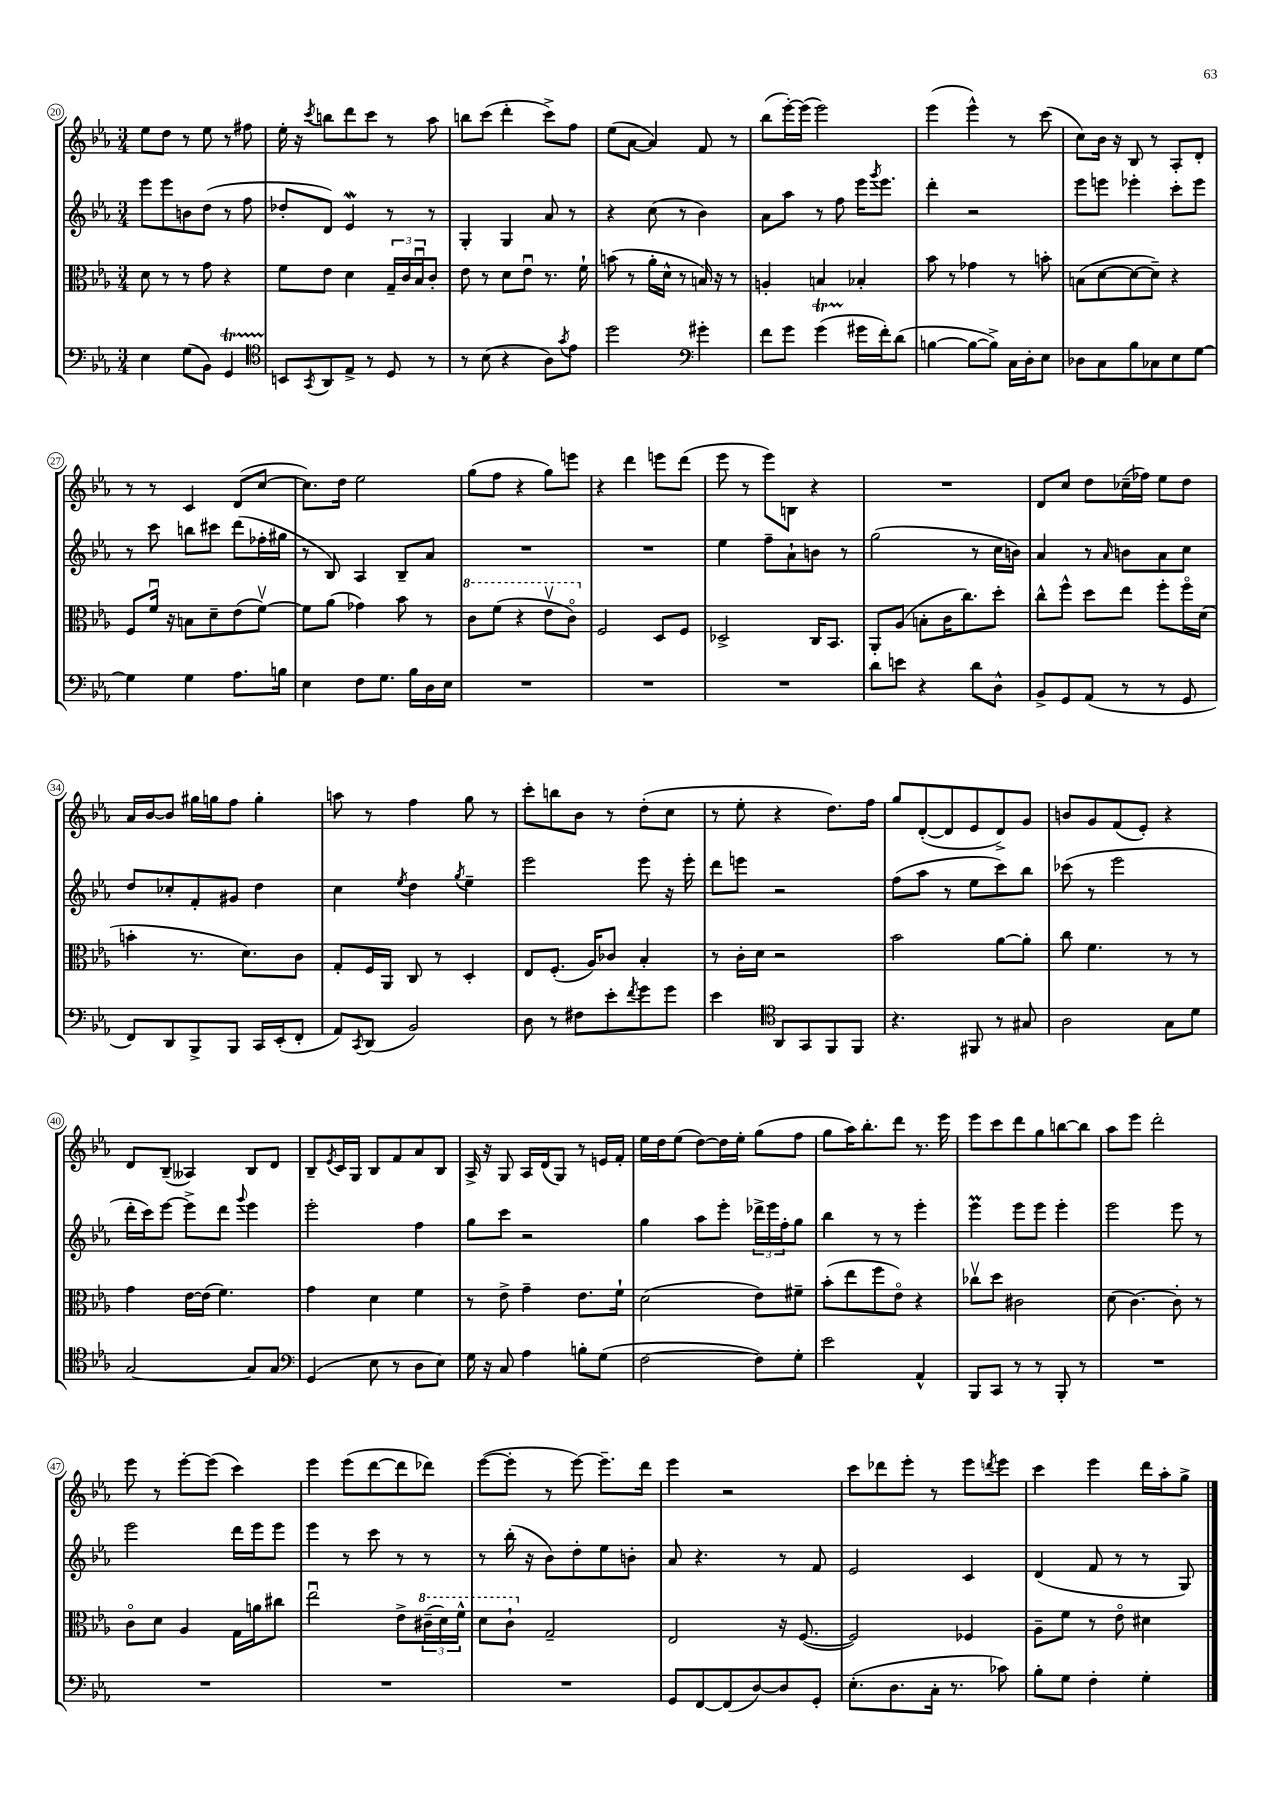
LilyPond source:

<<
\new StaffGroup <<
\new Staff = "s0" {
    \clef treble \key ees \major \numericTimeSignature \time 3/4
    ees''8 d''8 r8 ees''8 r8 fis''8 |
    ees''16-. r16 \acciaccatura { c'''8 } b''8 d'''8 c'''8 r8 aes''8 |
    b''8 c'''8( d'''4-. c'''8->) f''8 |
    ees''8( aes'8~ aes'4) f'8 r8 |
    bes''8( ees'''16~-.) ees'''16( ees'''2) |
    ees'''4( ees'''4-^) r8 c'''8( |
    c''8) bes'16 r16 bes8 r8 aes8-. d'8-. |
    r8 r8 c'4 d'8( c''8~ |
    c''8.) d''16 ees''2 |
    g''8( f''8 r4 g''8) e'''8 |
    r4 d'''4 e'''8 d'''8( |
    ees'''8 r8 ees'''8) b8 r4 |
    R2. |
    d'8 c''8 d''8 ces''16--( fes''16) ees''8 d''8 |
    aes'16 bes'16~ bes'8 gis''16 g''16 f''8 g''4-. |
    a''8 r8 f''4 g''8 r8 |
    c'''8-. b''8 bes'8 r8 d''8-.( c''8 |
    r8 ees''8-. r4 d''8.) f''16 |
    g''8 d'8~-.( d'8 ees'8 d'8->) g'8 |
    b'8 g'8 f'8( ees'8-.) r4 |
    d'8 bes8--( aeses4) bes8 d'8 |
    bes8-- \acciaccatura { ees'8 } c'16 g16 bes8 f'8 aes'8 bes8 |
    aes16-> r16 g8 aes16 d'16( g8) r8 e'16 f'16-. |
    ees''16 d''16 ees''8( d''8~) d''16 ees''16-. g''8( f''8 |
    g''8 aes''16) bes''8.-. d'''8 r8. ees'''16 |
    ees'''8 c'''8 d'''8 g''8 b''8~ b''8 |
    aes''8 ees'''8 d'''2-. |
    ees'''8 r8 ees'''8~-. ees'''8( c'''4) |
    ees'''4 ees'''8( d'''8~ d'''8 des'''8) |
    ees'''8~( ees'''8-. r8 ees'''8~) ees'''8.-- d'''16 |
    ees'''4 r2 |
    c'''8 des'''8 ees'''8-. r8 ees'''8 \acciaccatura { d'''8 } ees'''8 |
    c'''4 ees'''4 d'''16 aes''16-. g''8-> \bar "|." |
}
\new Staff = "s1" {
    \clef treble \key ees \major \numericTimeSignature \time 3/4
    ees'''8 ees'''8 b'8 d''8( r8 f''8 |
    des''8-. d'8) ees'4\mordent r8 r8 |
    g4-. g4 aes'8 r8 |
    r4 c''8( r8 bes'4) |
    aes'8 aes''8 r8 f''8 ees'''16 \acciaccatura { g'''8 } ees'''8. |
    d'''4-. r2 |
    ees'''8 e'''8 ees'''4-. c'''8-. ees'''8 |
    r8 c'''8 b''8 cis'''8 d'''8( fes''16-. gis''16 |
    r8 bes8) aes4 bes8-- aes'8 |
    R2. |
    R2. |
    ees''4 f''8-- aes'8-! b'8 r8 |
    g''2( r8 c''16 b'16) |
    aes'4 r8 \grace { aes'16 } b'8 aes'8 c''8 |
    d''8 ces''8-. f'8-. gis'8 d''4 |
    c''4 \acciaccatura { ees''8 } d''4 \acciaccatura { g''8 } ees''4-- |
    ees'''2 ees'''8 r16 ees'''16-. |
    d'''8 e'''8 r2 |
    f''8( aes''8 r8 ees''8 c'''8) bes''8 |
    ces'''8( r8 ees'''2 |
    d'''16-. c'''16) ees'''8~ ees'''8-> d'''8 \appoggiatura { g'''8 } ees'''4 |
    ees'''2-. f''4 |
    g''8 c'''8 r2 |
    g''4 aes''8 ees'''8-. \tuplet 3/2 { des'''16-> ees'''16 f''16-. } g''8 |
    bes''4 r8 r8 ees'''4-. |
    ees'''4\prall ees'''8 ees'''8 ees'''4-. |
    ees'''2 ees'''8 r8 |
    ees'''2 d'''16 ees'''16 ees'''8 |
    ees'''4 r8 c'''8 r8 r8 |
    r8 bes''16-.( r16 bes'8) d''8-. ees''8 b'8-. |
    aes'8 r4. r8 f'8 |
    ees'2 c'4 |
    d'4( f'8 r8 r8 g8) \bar "|." |
}
\new Staff = "s2" {
    \clef alto \key ees \major \numericTimeSignature \time 3/4
    d'8 r8 r8 g'8 r4 |
    f'8 ees'8 d'4 \tuplet 3/2 { g16-- c'16 bes16\downbow } c'8-. |
    ees'8 r8 d'8 ees'8\downbow r8. f'16-! |
    b'8( r8 aes'16-. d'16-^ r8 b16) r16 r8 |
    a4-. b4 bes4-. |
    bes'8 r8 ges'4 r8 b'8-. |
    b8( d'8~ d'8~ d'8--) r4 |
    f8 f'16\downbow r16 b8 d'8-- ees'8( f'8~\upbow) |
    f'8 aes'8( ges'4) bes'8 r8 |
    \ottava #1 c''8 f''8( r4 ees''8\upbow c''8\flageolet) \ottava #0 |
    f2 d8 f8 |
    des2-> c16 bes,8. |
    aes,8-. aes8( b8-. c'16 c''8.) d''8-. |
    c''8-^ f''8-^ d''8 ees''8 f''8-. f''16\flageolet d'16( |
    b'4-. r8. d'8.) c'8 |
    g8-. f16 aes,16 c8 r8 d4-. |
    ees8 f8.-.( aes16) ces'8 bes4-. |
    r8 c'16-. d'16 r2 |
    bes'2 aes'8~ aes'8-. |
    c''8 f'4. r8 r8 |
    g'4 ees'16~ ees'16( f'4.) |
    g'4 d'4 f'4 |
    r8 ees'8-> g'4-- ees'8. f'16-! |
    d'2( ees'8) fis'8-- |
    bes'8-.( ees''8 f''8 ees'8\flageolet) r4 |
    ces''8\upbow d''8 cis'2 |
    d'8( c'4.~) c'8-. r8 |
    c'8\flageolet d'8 aes4 g16 a'16 cis''8 |
    ees''2\downbow ees'8-> \tuplet 3/2 { \ottava #1 cis''16--( d''16) f''16-^ } |
    d''8 c''8-! \ottava #0 g2-- |
    ees2 r16 f8.~( |
    f2) fes4 |
    aes8-- f'8 r8 ees'8\flageolet dis'4 \bar "|." |
}
\new Staff = "s3" {
    \clef bass \key ees \major \numericTimeSignature \time 3/4
    ees4 g8( bes,8) g,4\startTrillSpan |
    \clef tenor b,8\stopTrillSpan \acciaccatura { g,8 } aes,8 ees8-> r8 d8 r8 |
    r8 bes8( r4 aes8) \acciaccatura { g'8 } ees'8 |
    d''2 \clef bass gis'4-. |
    f'8 g'8 g'4\startTrillSpan( gis'16\stopTrillSpan f'16-.) d'8( |
    b4~ b8~ b8->) c16 d16-. ees8 |
    des8 c8 bes8 ces8 ees8 g8~ |
    g4 g4 aes8. b16 |
    ees4 f8 g8. bes16 d16 ees16 |
    R2. |
    R2. |
    R2. |
    d'8 e'8 r4 d'8 d8-^ |
    bes,8-> g,8 aes,8( r8 r8 g,8 |
    f,8) d,8 bes,,8-> bes,,8 c,16 ees,16-.( f,8-. |
    aes,8) \acciaccatura { c,8 } d,8( bes,2) |
    d8 r8 fis8 ees'8-. \acciaccatura { f'8 } g'8 g'8 |
    ees'4 \clef tenor aes,8 g,8 f,8 f,8 |
    r4. fis,8 r8 gis8 |
    aes2 g8 d'8 |
    g2~ g8 g8 |
    \clef bass g,4( ees8 r8 d8 ees8) |
    g16 r16 c8 aes4 b8-. g8( |
    f2~ f8) g8-. |
    ees'2 aes,4-^ |
    bes,,8 c,8 r8 r8 bes,,8-. r8 |
    R2. |
    R2. |
    R2. |
    R2. |
    g,8 f,8~ f,8( d8~) d8 g,8-. |
    ees8.-.( d8. c16-. r8. ces'8) |
    bes8-. g8 f4-. g4-. \bar "|." |
}
>>
>>
\layout { \context { \Score currentBarNumber = #20 \override BarNumber.stencil = #(make-stencil-circler 0.1 0.3 ly:text-interface::print) } }
